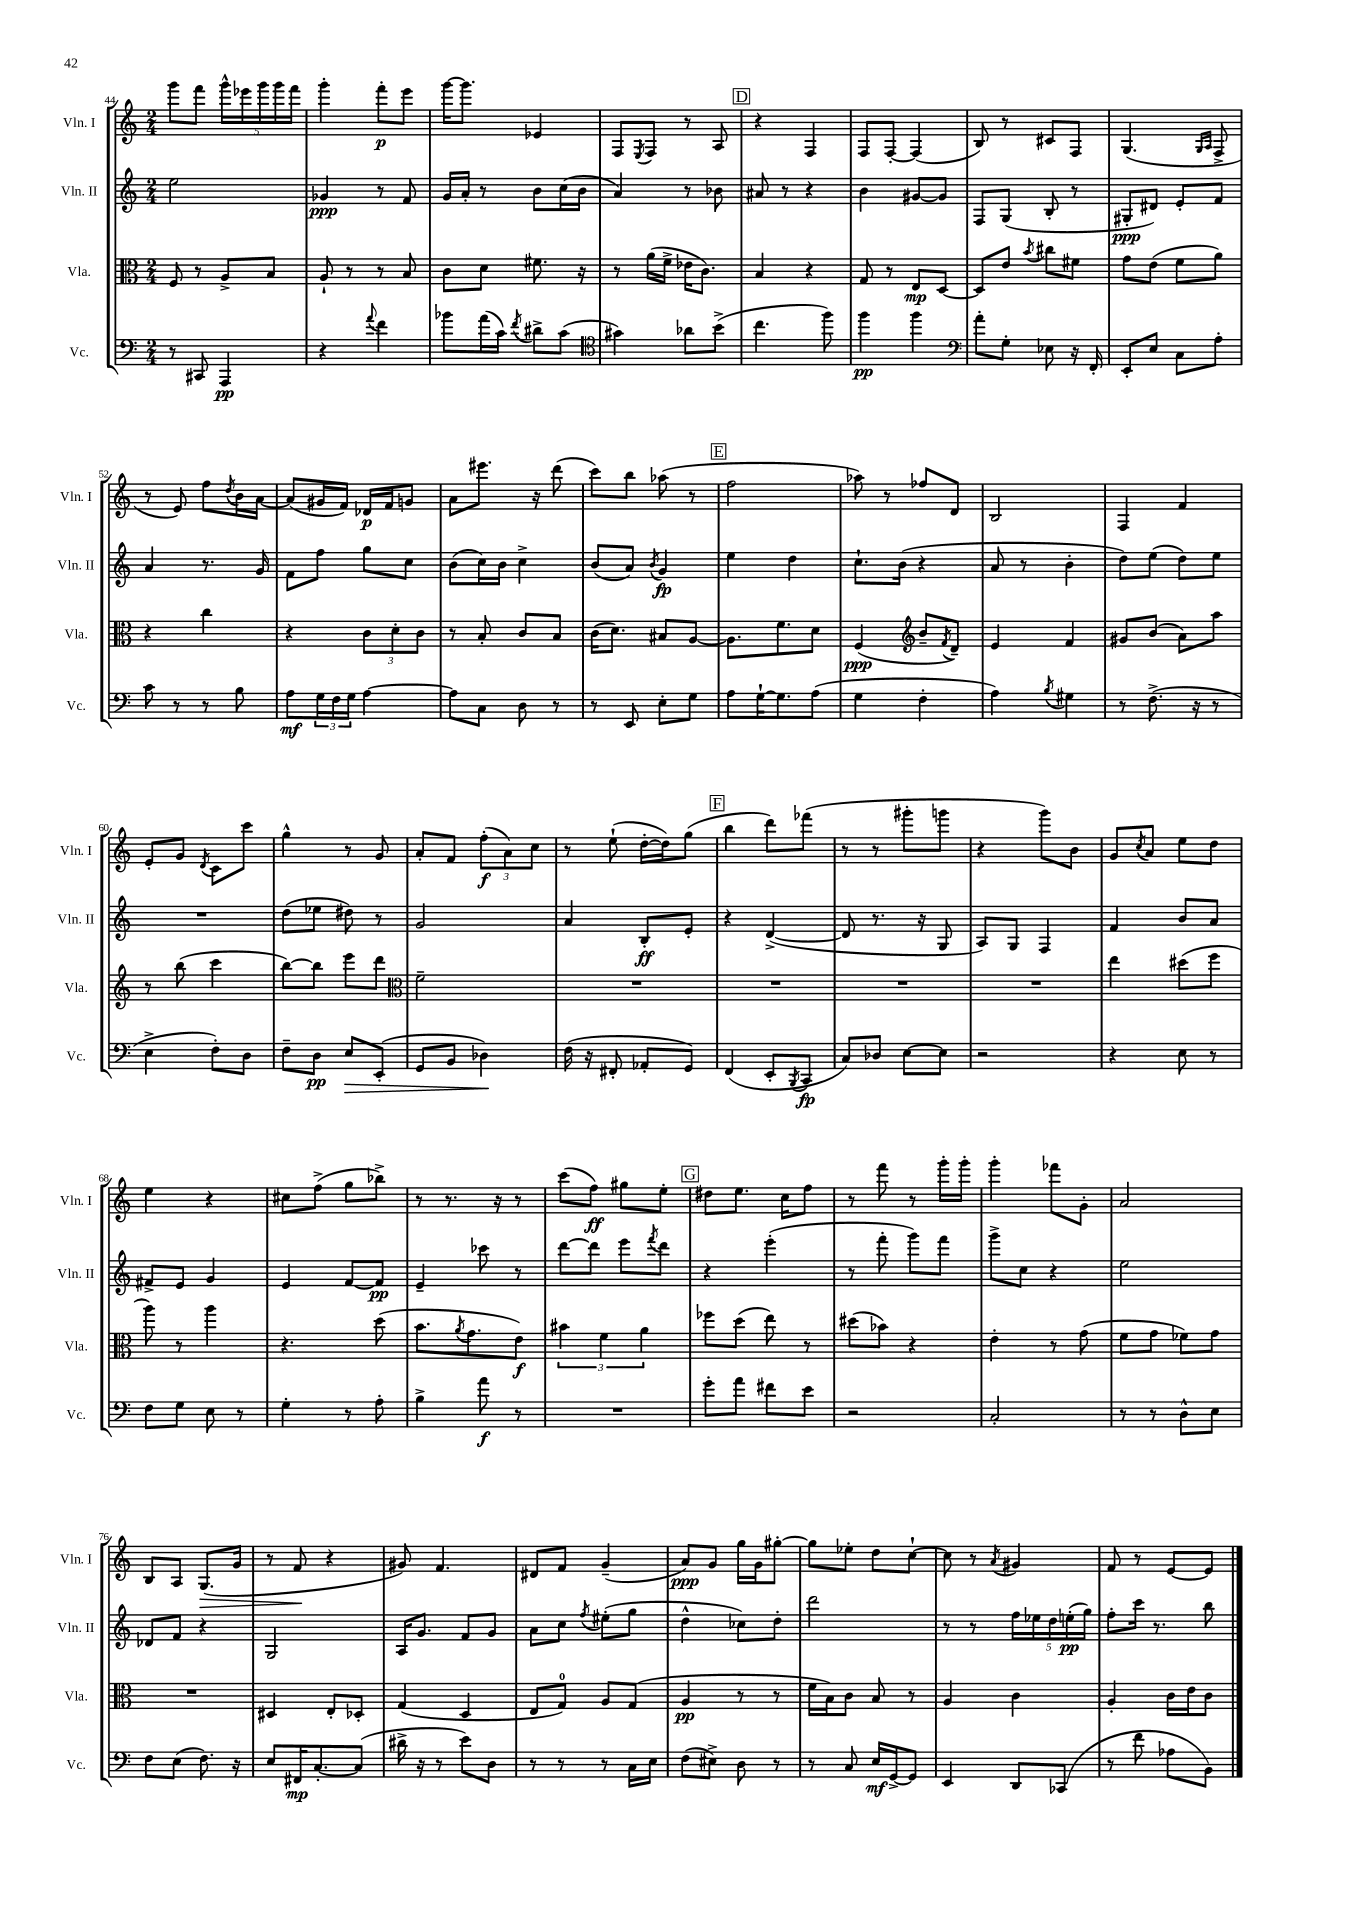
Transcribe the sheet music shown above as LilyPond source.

<<
\new StaffGroup <<
\new Staff = "s0" \with { instrumentName = "Vln. I" shortInstrumentName = "Vln. I" } {
    \clef treble \key c \major \numericTimeSignature \time 2/4
    g'''8 f'''8 \tuplet 5/4 { g'''16-^ ees'''16 g'''16 g'''16 f'''16 } |
    g'''4-. f'''8-.\p e'''8 |
    g'''16~ g'''8. ees'4 |
    f8 \acciaccatura { e8 } f8 r8 a8 |
    \mark \markup { \box "D" } r4 f4 |
    f8 f8~-. f4( |
    b8) r8 cis'8 f8 |
    g4.( \grace { g16 a16 } f8-> |
    r8 e'8) f''8 \acciaccatura { d''8 } b'16 a'16~ |
    a'8( gis'16 f'16) des'16\p f'16 g'8 |
    a'8 eis'''8. r16 d'''8( |
    c'''8) b''8 aes''8( r8 |
    \mark \markup { \box "E" } f''2 |
    aes''8) r8 fes''8 d'8 |
    b2 |
    f4 f'4 |
    e'8-. g'8 \acciaccatura { d'8 } c'8 c'''8 |
    g''4-^ r8 g'8 |
    a'8-. f'8 \tuplet 3/2 { f''8-.\f( a'8) c''8 } |
    r8 e''8-!( d''16~-. d''16) g''8( |
    \mark \markup { \box "F" } b''4 d'''8) fes'''8( |
    r8 r8 gis'''8-. g'''8 |
    r4 g'''8) b'8 |
    g'8 \acciaccatura { c''8 } a'8 e''8 d''8 |
    e''4 r4 |
    cis''8 f''8->( g''8 bes''8->) |
    r8 r8. r16 r8 |
    c'''8( f''8\ff) gis''8 e''8-. |
    \mark \markup { \box "G" } dis''8 e''8. c''16 f''8 |
    r8 f'''8 r8 g'''16-. g'''16-. |
    g'''4-. fes'''8 g'8-. |
    a'2 |
    b8 a8 g8.\>( g'16 |
    r8 f'8\! r4 |
    gis'8) f'4. |
    dis'8 f'8 g'4--( |
    a'8\ppp) g'8 g''16 g'16 gis''8~-. |
    gis''8 ees''8-. d''8 c''8~-! |
    c''8 r8 \acciaccatura { a'8 } gis'4 |
    f'8 r8 e'8~ e'8 \bar "|." |
}
\new Staff = "s1" \with { instrumentName = "Vln. II" shortInstrumentName = "Vln. II" } {
    \clef treble \key c \major \numericTimeSignature \time 2/4
    e''2 |
    ges'4\ppp r8 f'8 |
    g'16 a'16-. r8 b'8 c''16( b'16 |
    a'4) r8 bes'8 |
    \mark \markup { \box "D" } ais'8 r8 r4 |
    b'4 gis'8~ gis'8 |
    f8 g8( b8-. r8 |
    gis8-.\ppp dis'8) e'8-. f'8 |
    a'4 r8. g'16 |
    f'8 f''8 g''8 c''8 |
    b'8( c''16) b'16 c''4-> |
    b'8( a'8) \acciaccatura { b'8 } g'4\fp |
    \mark \markup { \box "E" } e''4 d''4 |
    c''8.-! b'16( r4 |
    a'8 r8 b'4-. |
    d''8) e''8( d''8) e''8 |
    R2 |
    d''8( ees''8 dis''8) r8 |
    g'2 |
    a'4 b8-.\ff e'8-. |
    \mark \markup { \box "F" } r4 d'4~->( |
    d'8 r8. r16 g8 |
    a8) g8 f4 |
    f'4 b'8 a'8 |
    fis'8-> e'8 g'4 |
    e'4 f'8~ f'8\pp |
    e'4-- ces'''8 r8 |
    d'''8~ d'''8 e'''8 \acciaccatura { f'''8 } d'''8 |
    \mark \markup { \box "G" } r4 e'''4-.( |
    r8 f'''8-. g'''8) f'''8 |
    g'''8-> c''8 r4 |
    e''2 |
    des'8 f'8 r4 |
    g2 |
    a16 g'8. f'8 g'8 |
    a'8 c''8 \acciaccatura { f''8 } eis''8-.( g''8 |
    d''4-^ ces''8) d''8-. |
    d'''2 |
    r8 r8 \tuplet 5/4 { f''16 ees''16 d''16 e''16-.\pp( g''16) } |
    f''8-. c'''16 r8. b''8 \bar "|." |
}
\new Staff = "s2" \with { instrumentName = "Vla." shortInstrumentName = "Vla." } {
    \clef alto \key c \major \numericTimeSignature \time 2/4
    f8 r8 a8-> b8 |
    a8-! r8 r8 b8 |
    c'8 d'8 fis'8. r16 |
    r8 a'16( f'16-> ees'16 c'8.) |
    \mark \markup { \box "D" } b4 r4 |
    g8 r8 e8\mp d8~ |
    d8 e'8 \acciaccatura { b'8 } cis''8 fis'8 |
    g'8 e'8( f'8 a'8) |
    r4 c''4 |
    r4 \tuplet 3/2 { c'8 d'8-. c'8 } |
    r8 b8-. c'8 b8 |
    c'16( d'8.) bis8 a8~ |
    \mark \markup { \box "E" } a8. f'8. d'8 |
    f4\ppp( \clef treble b'8-- \acciaccatura { f'8 } d'8--) |
    e'4 f'4 |
    gis'8 b'8( a'8) a''8 |
    r8 b''8( c'''4 |
    b''8~) b''8 e'''8 d'''8 |
    \clef alto f'2-- |
    R2 |
    \mark \markup { \box "F" } R2 |
    R2 |
    R2 |
    e''4 dis''8( f''8 |
    a''8) r8 a''4 |
    r4. d''8( |
    b'8. \acciaccatura { a'8 } g'8. e'8\f) |
    \tuplet 3/2 { bis'4 f'4 a'4 } |
    \mark \markup { \box "G" } fes''8 d''8( e''8) r8 |
    dis''8( bes'8) r4 |
    e'4-. r8 g'8( |
    f'8 g'8 fes'8) g'8 |
    R2 |
    dis4 e8-. des8-. |
    g4( d4 |
    e8 g8-0) a8 g8( |
    a4\pp r8 r8 |
    f'16 b16) c'8 b8 r8 |
    a4 c'4 |
    a4-. c'16 e'16 c'8 \bar "|." |
}
\new Staff = "s3" \with { instrumentName = "Vc." shortInstrumentName = "Vc." } {
    \clef bass \key c \major \numericTimeSignature \time 2/4
    r8 cis,8 a,,4\pp |
    r4 \appoggiatura { a'8 } f'4 |
    bes'8 a'16( c'16) \acciaccatura { f'8 } dis'8-> c'8( |
    \clef tenor gis'4) aes'8 b'8->( |
    \mark \markup { \box "D" } c''4. f''8) |
    f''4\pp f''4 |
    \clef bass a'8-. g8-. ees8 r16 f,16-. |
    e,8-. e8 c8 a8-. |
    c'8 r8 r8 b8 |
    a8\mf \tuplet 3/2 { g16 f16 g16 } a4~ |
    a8 c8 d8 r8 |
    r8 e,8 e8-. g8 |
    \mark \markup { \box "E" } a8 g16~-! g8. a8( |
    g4 f4-. |
    a4) \acciaccatura { b8 } gis4 |
    r8 f8.->( r16 r8 |
    e4-> f8-.) d8 |
    f8-- d8\pp e8\> e,8-.( |
    g,8 b,8 des4\!) |
    f16( r16 fis,8-. aes,8-. g,8) |
    \mark \markup { \box "F" } f,4( e,8-. \acciaccatura { b,,8 } c,8\fp |
    c8) des8 e8~ e8 |
    r2 |
    r4 e8 r8 |
    f8 g8 e8 r8 |
    g4-. r8 a8-. |
    b4-> a'8\f r8 |
    R2 |
    \mark \markup { \box "G" } g'8-. a'8 fis'8 e'8 |
    r2 |
    c2-. |
    r8 r8 d8-^ e8 |
    f8 e8( f8.) r16 |
    e8 fis,16\mp c8.~-. c8( |
    dis'16-> r16 r8 e'8) d8 |
    r8 r8 r8 c16 e16 |
    f8( eis8->) d8 r8 |
    r8 c8 e16\mf g,16~-> g,8 |
    e,4 d,8 ces,8( |
    r8 f'8 aes8 b,8) \bar "|." |
}
>>
>>
\layout { \context { \Score currentBarNumber = #44 } }
